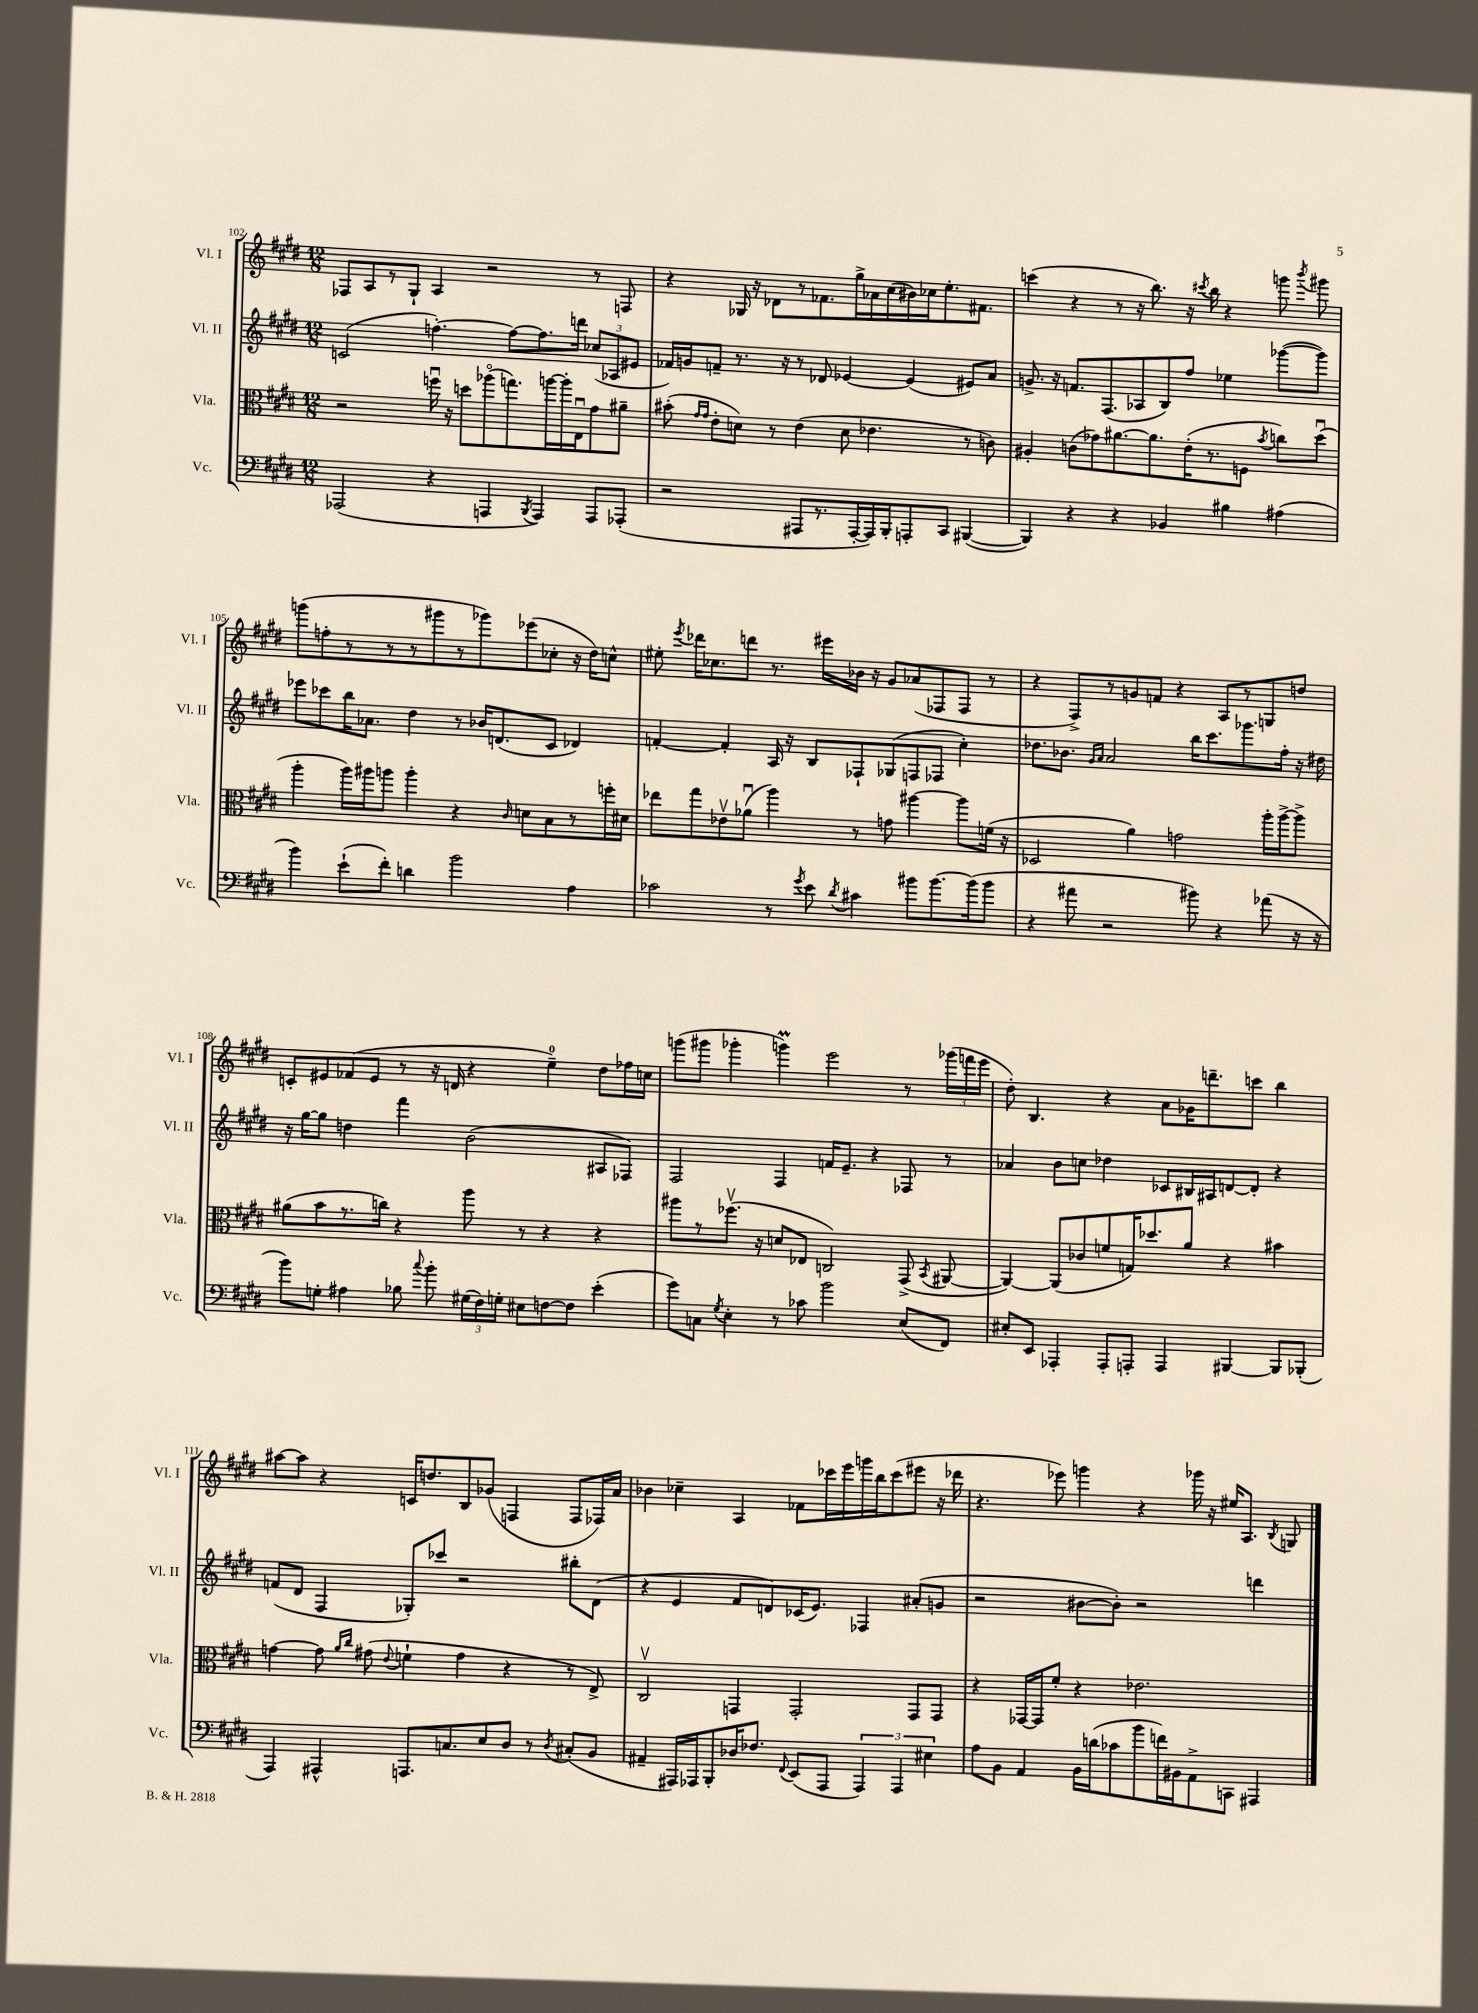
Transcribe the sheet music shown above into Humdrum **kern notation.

**kern	**kern	**kern	**kern
*staff4	*staff3	*staff2	*staff1
*clefF4	*clefC3	*clefG2	*clefG2
*k[f#c#g#d#]	*k[f#c#g#d#]	*k[f#c#g#d#]	*k[f#c#g#d#]
*M12/8	*M12/8	*M12/8	*M12/8
(2AAA-/	2r	(2c/	8F-/L
.	.	.	8A/
.	.	.	8r
.	.	.	8G#`/J
4r	16ffu\	[4.ff'\)	4A/
.	16r	.	.
.	8dd\L	.	.
4AAA/	(8aa-o\	.	2r
.	8.gg\)	8ff\_L	.
8qBBB/	.	.	.
4AAA/)	.	8.ff\]	.
.	[16aa\L	.	.
.	16aa'\]	.	.
.	16Eu\J	16ddd\Jk	.
8AAA/L	8g#\	(12cc-/L	8r
.	.	12A-/	.
(8AAA-'/J	8a#~\J	.	8F/
.	.	12e#/J	.
=	=	=	=
2r	(8b#'\	16f-/LL)	4r
.	.	16g/J	.
.	16qqg#/LL	.	.
.	16qqg#/JJ	.	.
.	8e'\L	8f~/J	.
.	8d\J)	8.r	16G-/
.	.	.	16r
.	8r	.	8d-\L
.	.	16r	.
8AAA#/L	(4e\	8r	8r
8.r	.	8d-/	8.f-\
.	8d\	[4e-/	.
[16AAA#'/L	.	.	16gg#^\L
16AAA#/])	4.e-\	.	16a-\
16BBB'/J	.	.	(16cc#\
8AAA'/	.	(4e-/]	16b#\)
.	.	.	16cc-\J
8CC#/J	.	.	8.ee'\
([4BBB#/	8r	8e#/L)	.
.	.	.	8.f#\J
.	8c\)	8a/J	.
=	=	=	=
4BBB#/])	4A#'/	8.g^/	(4ccc\
.	.	16r	.
4r	(8c\L	8.f/L	4r
.	8g-\)	.	.
.	.	(8.F#/	.
4r	[8.a#\	.	8r
.	.	8A-/	16r
.	8.a#\]	.	8.bb\)
4BB-/	.	8B/)	.
.	(16e'\K	8ff#/J	16r
.	.	.	8qccc#/
.	8.r	.	16bb\
4B#\	.	4ee-\	4r
.	8F\J	.	.
.	8qb/	.	.
(4A#\	8cc\L)	([8ggg-\L	8ggg\
.	.	.	8qbbb/
.	(8dd#u\J	8ggg-\]J)	8ggg#\
=	=	=	=
4b\)	4aa'\	8eee-\L	(8ggg\L
.	.	8ccc-\	8ff'\
(8e`\L	16aa\LL)	16bb\K	8r
.	16aa#\J	8.a-\J	.
8f#'\J)	8aa\J	.	8r
4d\	4aa'\	4dd#\	8r
.	.	.	8ggg#\
2b\	4r	8r	8r
.	.	16b-/LK	8ggg-\)
.	.	(8.d/	.
.	16qqc#/	.	.
.	8d\L	.	(8eee-\
.	8B\	8c#/J	8cc-'\J
4A\	8r	4d-/)	16r
.	.	.	16dd#\LK)
.	16ff'\L	.	8cc^^\J
.	16d#\JJ	.	.
=	=	=	=
2c-\	8ee-\L	[4f'/	8ee#'\
.	.	.	8qeee/
.	8gg#\	.	16ddd-\LK
.	.	.	8.cc-\
.	8e-v\	4f'/]	.
.	(8a-u\J	.	8ddd\J
8r	4aa\)	16A/	8.r
.	.	16r	.
8qg#/	.	.	.
8e\	.	8B/L	.
.	.	.	16eee#\LL
8qd#/	.	.	.
4c#\	8r	8F-`/	16b-\JJ
.	.	.	16r
.	8g\	(8G-/	8g#/L
8b#\L	[4aa#\	8F/	(8a-/
[8.b#\	.	8F-/J	8F-/
.	8aa#\]L	4cc#'\)	8F-/J
(16b#\]k	.	.	.
8b#\J	(16f\Jk	.	8r
.	16r	.	.
=	=	=	=
4r	2D-/	8.dd-\L	4r
.	.	8.b-\J	.
8a#\	.	.	8F#^/L)
.	.	16qqg#/LL	.
.	.	16qqa/JJ	.
2r	.	2a/	8r
.	4a\)	.	8g/
.	.	.	8f/J
.	2g\	.	4r
8b#\)	.	16bb\LK	.
.	.	8.ccc#\	.
4r	.	.	8A/L
.	.	8.ggg-\	8r
(8a-\	16aa'\LL	.	8G/
.	[16aa^\J	16ff#'\Jk	.
16r	8aa^\]J	16r	8dd/J
16r	.	16dd#\	.
=	=	=	=
8b\L)	(8a#\L	16r	8c'/L
.	.	[16gg#\LK	.
8G'\J	8b\	8gg#\]J	8e#/
4A#\	8.r	4dd\	(8f-/
.	.	.	8e#/J
.	16cc\Jk)	.	.
8B-\	4r	4fff#\	8r
8qqcc#/	.	.	.
8b'\	.	.	16r
.	.	.	16d/
(24G#\LL	8aa\	(2b\	4r
24F#\)	.	.	.
24G'\JJ	.	.	.
8E#\L	8r	.	.
[8F\	4r	.	4ee~\)
8F\]J	.	.	.
(4e'\	4r	8A#/L	8dd#\L
.	.	8F-/J)	16ff-\L
.	.	.	16cc\JJ
=	=	=	=
8g#\L)	8aa#\L	2F#/	(8ggg\L
8C\J	8r	.	8ggg#\J
8qG#/	.	.	.
4E'\	(8.ff-v\J	.	4ggg-'\
.	16r	.	.
8r	8d/L	4F#/	4ggg\)
8c-\	8E-/J	.	.
2b\	2C/)	16f/LK	2eee\
.	.	8.e~/J	.
.	.	4r	.
(8E/L	(8GG#^/	8F-/	8r
.	8qBB/	.	.
8FF#/J)	[8AA#/	8r	(24ggg-\LL
.	.	.	24fff\
.	.	.	24eee\JJ
=	=	=	=
8E#'/L	4AA#/_)	4a-/	8dd#'\)
8EE/J	.	.	4.B/
4AAA-'/	(8AA#/]L	8b\L	.
.	8c-/	8cc\J	.
8AAA-'/L	8f/	4dd-\	4r
8AAA'/J	16G/K)	.	.
.	8.dd-/	.	.
4AAA/	.	8c-/L	8a\L
.	8a/J	16B#/L	16g-\K
.	.	16A#/J	8.ddd~\
[4BBB#/	4r	[8d/	.
.	.	8d'/]J	8ccc\J
8BBB#/]L	4b#\	4r	4bb\
(8BBB-'/J	.	.	.
=	=	=	=
4AAA/)	[4g\	(8f/L	[8aa#\L
.	.	8d#/J	8aa#\]J
4AAA#^^/	8g\]	4F#/	4r
.	16qqa/LL	.	.
.	16qqcc#/JJ	.	.
.	(8g#\	.	.
.	8qqe/	.	.
8.AAA/L	4f`\	8G-'/L)	16c/LK
.	.	.	8.dd/
.	.	8ccc-/J	.
8.C/	.	.	.
.	4g#\	2r	8B/
8E/	.	.	(8g-/J
8D#/J	4r	.	4F/
8r	.	.	.
8qD#/	.	.	.
(8C#'/L	8r	8bb#'\L	8F/L
8BB/J	8E^/)	(8d#\J	16F-/L)
.	.	.	16a/JJ
=	=	=	=
4AA#~/	2C#v/	4r	4b-\
16AAA#/LL)	.	4e/	4cc-~\
16AAA-/J	.	.	.
8BBB'/	.	.	.
16D-/K	4GG/	8f#/L	4A/
8.F-/J	.	.	.
.	.	8d/)	.
8qqFF#/	.	.	.
(8EE/L	2GG'/	(16c-/K	8f-\L
.	.	8.e/J)	.
8AAA-/J	.	.	16ccc-\L
.	.	.	16eee\
6AAA-/)	.	4F-/	16ggg\
.	.	.	16bb\J
.	.	.	(8ccc-\
6AAA-/	.	.	.
.	8GG/L	(8a#'/L	8eee#\J
6E#\	.	.	.
.	8GG/J	8g/J	16r
.	.	.	16ddd-\
=	=	=	=
8A\L	4r	2r	4.r
8BB\J	.	.	.
4AA/	[16GG-/LL	.	.
.	16GG-/]J	.	.
.	8f#'/J	.	8eee-\)
16BB\LL	4r	[8b#\L	4ggg\
(16d\J	.	.	.
8c-\	.	8b#'\]J)	.
8b\	2.e-\	2r	4r
16f\L)	.	.	.
16BB#\J	.	.	.
8AA^\	.	.	16ggg-\
.	.	.	16r
8CC\J	.	.	16ee#/LK
.	.	.	8.A/J
4AAA#/	.	4ddd\	.
.	.	.	8qB/
.	.	.	8G/
==	==	==	==
*-	*-	*-	*-
